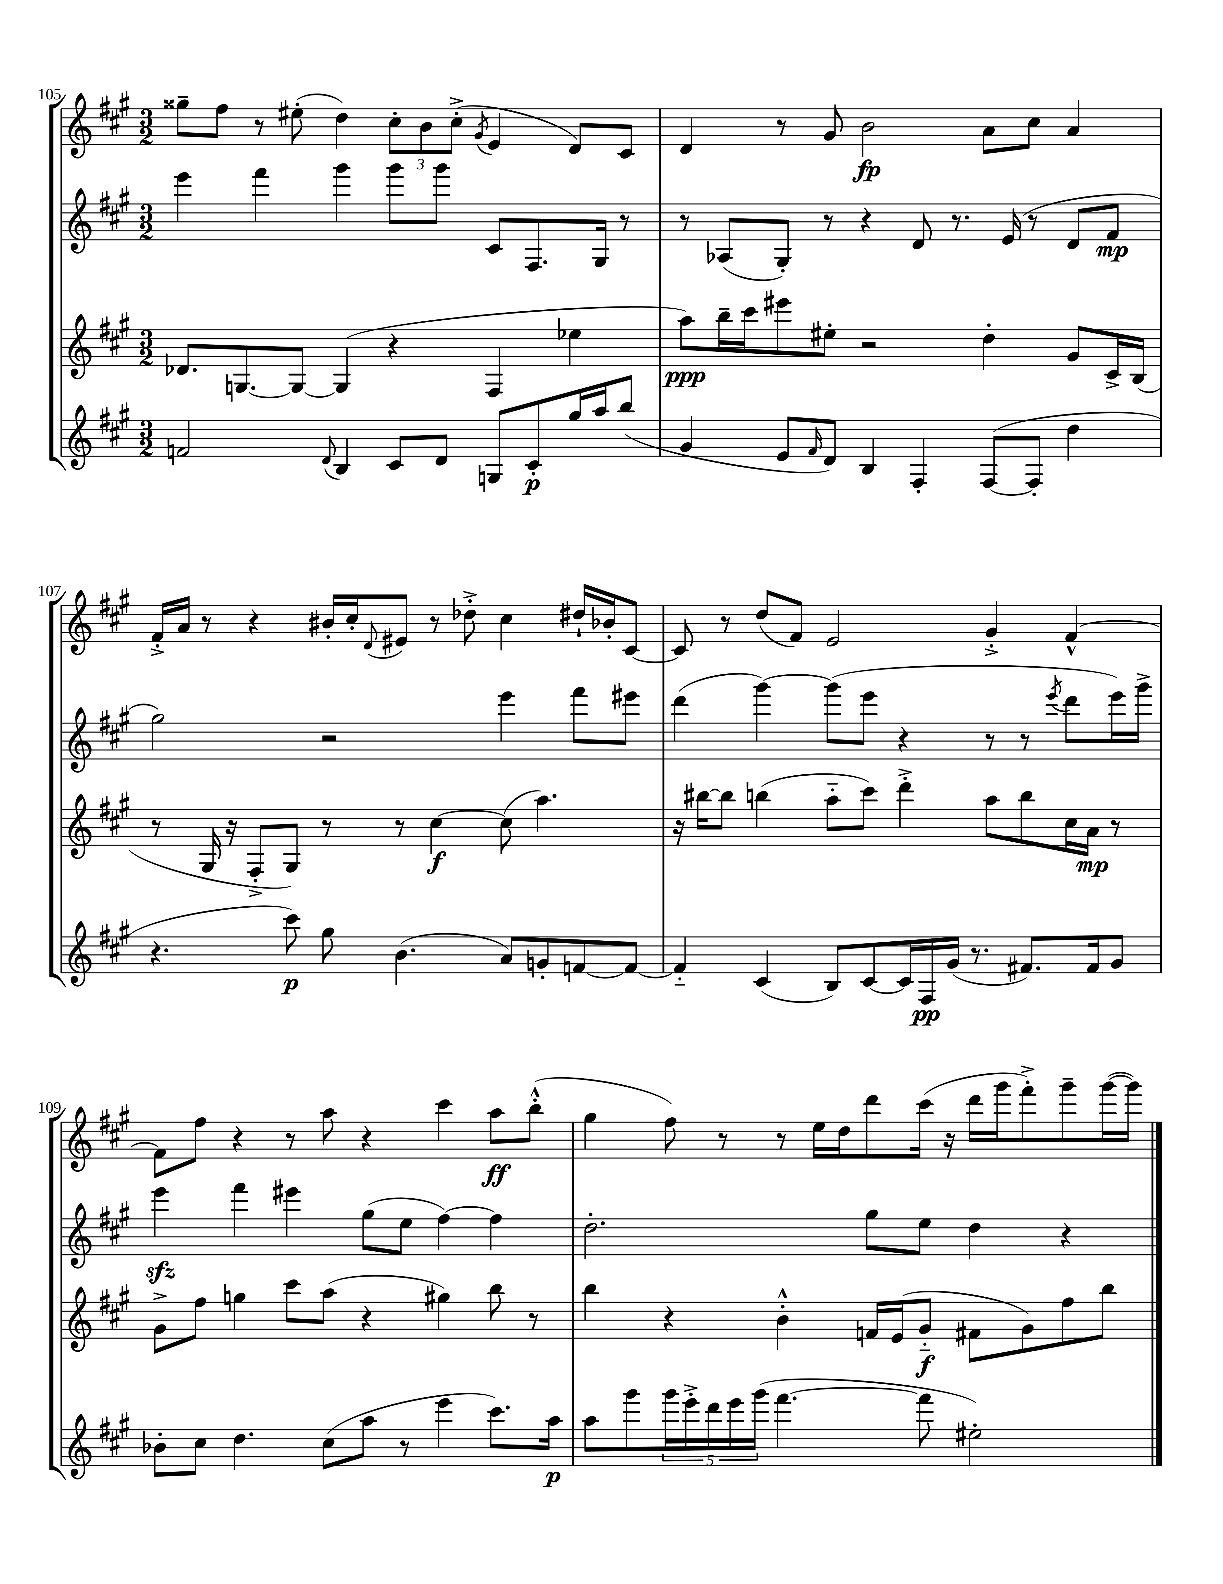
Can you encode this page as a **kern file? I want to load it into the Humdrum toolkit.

**kern	**dynam	**kern	**dynam	**kern	**dynam	**kern	**dynam
*part4	*part4	*part3	*part3	*part2	*part2	*part1	*part1
*staff4	*staff4	*staff3	*staff3	*staff2	*staff2	*staff1	*staff1
*clefG2	*	*clefG2	*	*clefG2	*	*clefG2	*
*k[f#c#g#]	*	*k[f#c#g#]	*	*k[f#c#g#]	*	*k[f#c#g#]	*
*M3/2	*	*M3/2	*	*M3/2	*	*M3/2	*
=105	=105	=105	=105	=105	=105	=105	=105
2fn/	.	8.d-X/L	.	4eee\	.	8gg##X~\L	.
.	.	.	.	.	.	8ff#\J	.
.	.	[8.Gn/	.	.	.	.	.
.	.	.	.	4fff#\	.	8r	.
.	.	8G/J_	.	.	.	(8ee#X'\	.
8qqd/	.	.	.	.	.	.	.
4B/	.	(4G/]	.	4ggg#\	.	4dd\)	.
8c#/L	.	4r	.	8ggg#\L	.	12cc#'\L	.
.	.	.	.	.	.	12b\	.
8d/J	.	.	.	8ggg#\J	.	.	.
.	.	.	.	.	.	(12cc#'^\J	.
.	.	.	.	.	.	8qg#/	.
8Gn/L	.	4F#/	.	8c#/L	.	4e/	.
8c#'/	p	.	.	8.F#/	.	.	.
16gg#/L	.	4ee-X\	.	.	.	8d/L)	.
16aa/J	.	.	.	16G#/Jk	.	.	.
(8bb/J	.	.	.	8r	.	8c#/J	.
=106	=106	=106	=106	=106	=106	=106	=106
4g#/	.	8aa\L)	ppp	8r	.	4d/	.
.	.	16bb~\L	.	(8A-X/L	.	.	.
.	.	16ccc#\J	.	.	.	.	.
8e/L	.	8eee#X\	.	8G#'/J)	.	8r	.
16qqf#/	.	.	.	.	.	.	.
8d/J)	.	8ee#X'\J	.	8r	.	8g#/	.
4B/	.	2r	.	4r	.	2b\	fp
4F#'/	.	.	.	8d/	.	.	.
.	.	.	.	8.r	.	.	.
([8F#/L	.	4dd'\	.	.	.	8a\L	.
.	.	.	.	(16e/	.	.	.
8F#'/J]	.	.	.	8r	.	8cc#\J	.
4dd\	.	8g#/L	.	8d/L	.	4a/	.
.	.	16c#^/L	.	8f#/J	mp	.	.
.	.	(16B/JJ	.	.	.	.	.
!!LO:LB:g=z
=107	=107	=107	=107	=107	=107	=107	=107
4.r	.	8r	.	2gg#\)	.	16f#'^/LL	.
.	.	.	.	.	.	16a/JJ	.
.	.	16G#/	.	.	.	8r	.
.	.	16r	.	.	.	.	.
.	.	8F#'^/L	.	.	.	4r	.
8ccc#\)	p	8G#/J)	.	.	.	.	.
8gg#\	.	8r	.	2r	.	16b#X'/LL	.
.	.	.	.	.	.	16cc#'/J	.
.	.	.	.	.	.	8qqd/	.
(4.b\	.	8r	.	.	.	8e#X/J	.
.	.	[4cc#\	f	.	.	8r	.
.	.	.	.	.	.	8dd-X'^\	.
8a/L)	.	(8cc#\]	.	4eee\	.	4cc#\	.
8gn'/	.	4.aa\)	.	.	.	.	.
[8fn/	.	.	.	8fff#\L	.	16dd#X`/LL	.
.	.	.	.	.	.	16b-X'/J	.
8f/J_	.	.	.	8eee#X\J	.	[8c#/J	.
=108	=108	=108	=108	=108	=108	=108	=108
4f/]	.	16r	.	(4ddd\	.	8c#/]	.
.	.	[16bb#X\KL	.	.	.	.	.
.	.	8bb#\J]	.	.	.	8r	.
(4c#/	.	(4bbn\	.	[4ggg#\)	.	(8dd/L	.
.	.	.	.	.	.	8f#/J)	.
8B/L)	.	8aa\L	.	(8ggg#\L]	.	2e/	.
[8c#/	.	8ccc#\J)	.	8eee\J	.	.	.
16c#/L]	.	4ddd'^\	.	4r	.	.	.
16F#/	pp	.	.	.	.	.	.
(16g#/JJ	.	.	.	.	.	.	.
8.r	.	.	.	.	.	.	.
.	.	8aa\L	.	8r	.	4g#'^/	.
8.f#X/L)	.	8bb\	.	8r	.	.	.
.	.	.	.	8qeee/	.	.	.
.	.	16cc#\L	.	8ddd\L	.	[4f#^^/	.
16f#/k	.	16a\JJ	mp	.	.	.	.
8g#/J	.	8r	.	16eee\L)	.	.	.
.	.	.	.	16ggg#^\JJ	.	.	.
!!LO:LB:g=z
=109	=109	=109	=109	=109	=109	=109	=109
8b-X'\L	.	8g#^\L	.	4eeezz\	.	8f#\L]	.
8cc#\J	.	8ff#\J	.	.	.	8ff#\J	.
4.dd\	.	4ggn\	.	4fff#\	.	4r	.
.	.	8ccc#\L	.	4eee#X\	.	8r	.
(8cc#\L	.	(8aa\J	.	.	.	8aa\	.
8aa\J	.	4r	.	(8gg#\L	.	4r	.
8r	.	.	.	8ee\J	.	.	.
4eee\	.	4gg#X\)	.	[4ff#\)	.	4ccc#\	.
8.ccc#\L)	.	8bb\	.	4ff#\]	.	8aa\L	ff
.	.	8r	.	.	.	(8bb'^^\J	.
16aa\Jk	p	.	.	.	.	.	.
=110	=110	=110	=110	=110	=110	=110	=110
8aa\L	.	4bb\	.	2.dd'\	.	4gg#\	.
8ggg#\	.	.	.	.	.	.	.
20ggg#\L	.	4r	.	.	.	8ff#\)	.
20eee'^\	.	.	.	.	.	.	.
20ddd\	.	.	.	.	.	.	.
.	.	.	.	.	.	8r	.
20eee\	.	.	.	.	.	.	.
(20ggg#\JJ	.	.	.	.	.	.	.
[4.fff#\	.	4b'^^\	.	.	.	8r	.
.	.	.	.	.	.	16ee\LL	.
.	.	.	.	.	.	16dd\J	.
.	.	16fn/LL	.	8gg#\L	.	8ddd\	.
.	.	(16e/J	.	.	.	.	.
8fff#\]	.	8g#/J	f	8ee\J	.	(16ccc#\Jk	.
.	.	.	.	.	.	16r	.
2ee#X'\)	.	8f#X\L	.	4dd\	.	16ddd\LL	.
.	.	.	.	.	.	16ggg#\J	.
.	.	8g#\)	.	.	.	8fff#'^\)	.
.	.	8ff#\	.	4r	.	8ggg#~\	.
.	.	8bb\J	.	.	.	([16ggg#\L	.
.	.	.	.	.	.	16ggg#\JJ])	.
==	==	==	==	==	==	==	==
*-	*-	*-	*-	*-	*-	*-	*-
